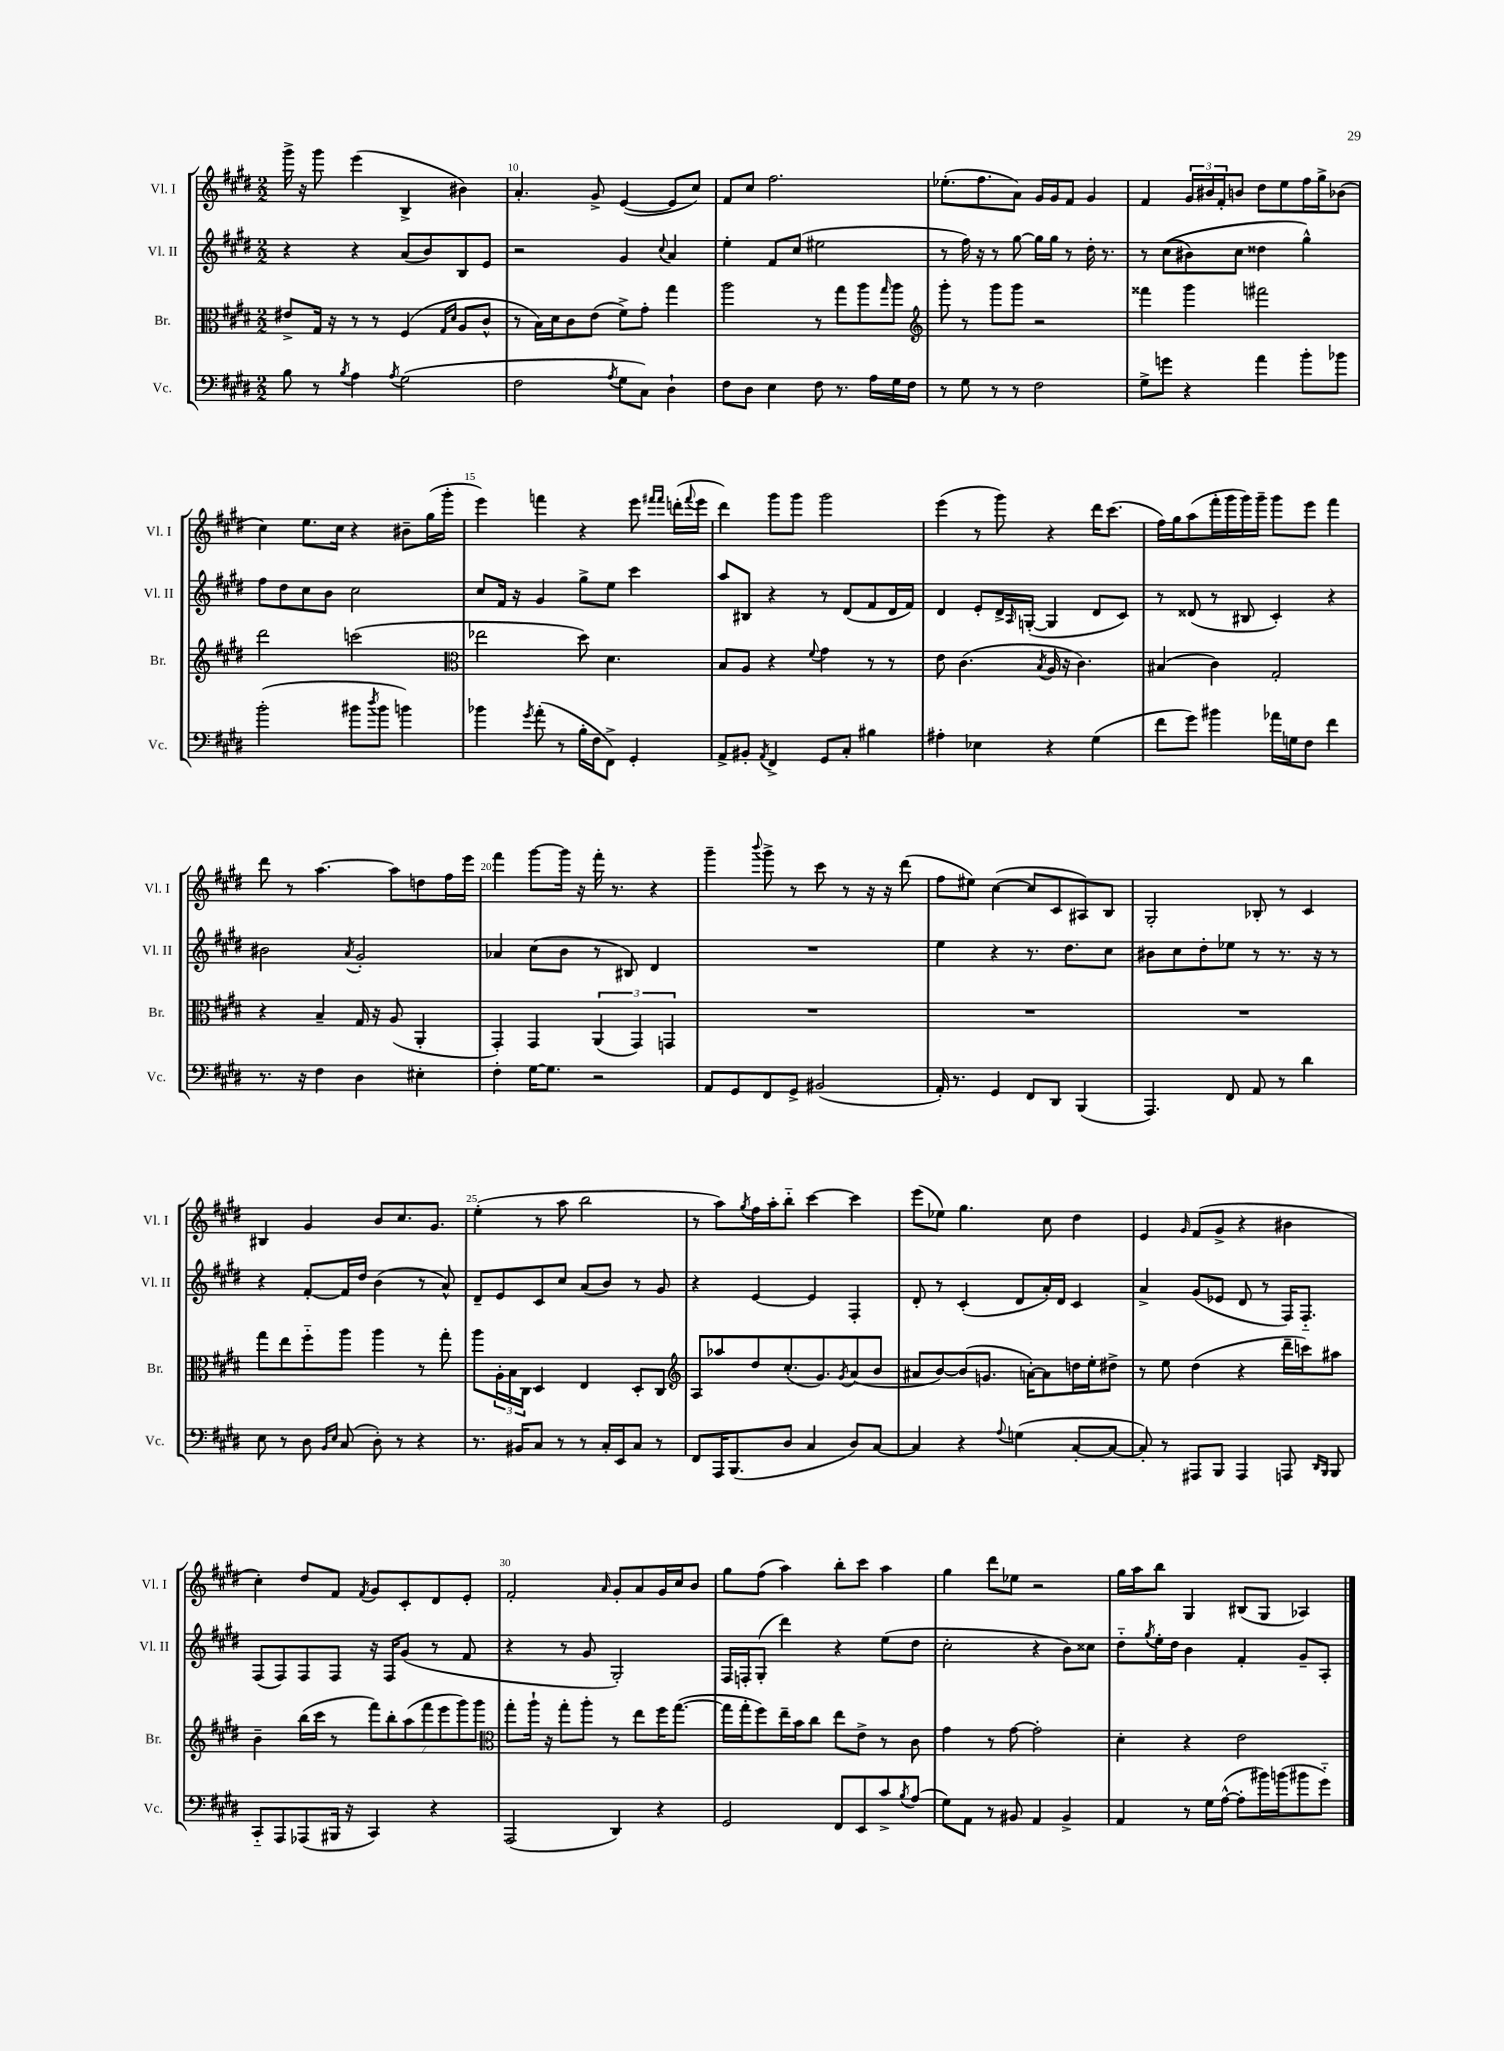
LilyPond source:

<<
\new StaffGroup <<
\new Staff = "s0" \with { instrumentName = "Vl. I" shortInstrumentName = "Vl. I" } {
    \clef treble \key e \major \numericTimeSignature \time 2/2
    gis'''16-> r16 gis'''8 e'''4( b4-> bis'4) |
    a'4.-. gis'8-> e'4~( e'8 cis''8) |
    fis'8 cis''8 fis''2. |
    ees''8.-.( fis''8. a'8) gis'16 gis'16 fis'8 gis'4 |
    fis'4 \tuplet 3/2 { gis'16 bis'16 fis'16-. } b'8 dis''8 e''8 fis''16 gis''16-> bes'8( |
    cis''4) e''8. cis''16 r4 bis'8-- gis''16( gis'''16-. |
    e'''4) f'''4 r4 e'''8 \grace { fis'''16 fis'''16 } d'''16-.( \appoggiatura { fis'''8 } e'''16 |
    dis'''4) gis'''8 gis'''8 gis'''2 |
    e'''4( r8 gis'''8) r4 dis'''16 cis'''8.( |
    fis''16) gis''16 a''8( fis'''16-. gis'''16 gis'''16) gis'''16-- gis'''8 e'''8 fis'''4 |
    dis'''8 r8 a''4.~ a''8 d''8 fis''16 e'''16 |
    fis'''4 gis'''8~ gis'''16 r16 fis'''16-. r8. r4 |
    gis'''4-- \appoggiatura { b'''8 } gis'''8-> r8 cis'''8 r8 r16 r16 dis'''8( |
    fis''8 eis''8) cis''4~( cis''8 cis'8 ais8) b8 |
    gis2-. bes8-. r8 cis'4 |
    bis4 gis'4 b'8 cis''8. gis'8. |
    e''4-.( r8 a''8 b''2 |
    r8 a''8) \acciaccatura { gis''8 } fis''16 a''16-. b''8-_ cis'''4~ cis'''4 |
    e'''8( ees''8) gis''4. cis''8 dis''4 |
    e'4 \grace { gis'16 } fis'8( gis'8-> r4 bis'4 |
    cis''4-.) dis''8 fis'8 \acciaccatura { fis'8 } gis'8 cis'8-. dis'8 e'8-. |
    fis'2-. \grace { a'16 } gis'8-. a'8 gis'16 cis''16 b'8 |
    gis''8 fis''8( a''4) b''8-. cis'''8 a''4 |
    gis''4 dis'''8 ees''8 r2 |
    gis''16 a''16 b''8 gis4 bis8( gis8 aes4) \bar "|." |
}
\new Staff = "s1" \with { instrumentName = "Vl. II" shortInstrumentName = "Vl. II" } {
    \clef treble \key e \major \numericTimeSignature \time 2/2
    r4 r4 a'8( b'8) b8 e'8 |
    r2 gis'4 \appoggiatura { cis''8 } a'4 |
    e''4-. fis'8 cis''8( eis''2 |
    r8 fis''16) r16 r8 gis''8~ gis''16 gis''16 r8 dis''16-. r8. |
    r8 cis''8(\( bis'8) cis''8 disis''4 gis''4-^\) |
    fis''8 dis''8 cis''8 b'8 cis''2 |
    cis''8 fis'16 r16 gis'4 gis''8-> e''8 cis'''4 |
    a''8 bis8 r4 r8 dis'8( fis'8 dis'16 fis'16) |
    dis'4 e'8-. dis'16-> \grace { a16 } g16~-.( g4 dis'8 cis'8) |
    r8 disis'8( r8 bis8 cis'4-.) r4 |
    bis'2 \acciaccatura { a'8 } gis'2-. |
    aes'4 cis''8( b'8 r8 bis8) dis'4 |
    R1 |
    e''4 r4 r8. dis''8. cis''8 |
    bis'8 cis''8 dis''8-. ees''8 r8 r8. r16 r8 |
    r4 fis'8~-. fis'16 dis''16 b'4( r8 a'8-^) |
    dis'8-- e'8 cis'8 cis''8 a'8( b'8) r8 gis'8 |
    r4 e'4~ e'4 fis4-. |
    dis'8-. r8 cis'4-.( dis'8 a'16-.) dis'16 cis'4 |
    a'4-> gis'8( ees'8 dis'8 r8 fis16) fis8.-_ |
    fis8( fis8) fis8 fis8 r16 fis16 gis'8( r8 fis'8 |
    r4 r8 gis'8 gis2-.) |
    fis16 f16-. gis8-.( dis'''4) r4 e''8( dis''8 |
    cis''2-. r4 b'8) cisis''8 |
    dis''8-_ \acciaccatura { gis''8 } e''16-. dis''16 b'4 fis'4-. gis'8-- a8-. \bar "|." |
}
\new Staff = "s2" \with { instrumentName = "Br." shortInstrumentName = "Br." } {
    \clef alto \key e \major \numericTimeSignature \time 2/2
    eis'8-> gis16 r16 r8 r8 fis4( \grace { gis16 dis'16 } a8 cis'8-^ |
    r8 b16) dis'16 cis'8 e'8( fis'8->) gis'8-. gis''4 |
    a''2 r8 gis''8 a''8 \grace { gis''16 } a''8 |
    \clef treble gis'''8-. r8 gis'''8 gis'''8 r2 |
    fisis'''4 gis'''4 fis'''2 |
    dis'''2 c'''2( |
    \clef alto ees''2 dis''8) dis'4. |
    b8 a8 r4 \appoggiatura { fis'8 } gis'4 r8 r8 |
    e'8 cis'4.( \acciaccatura { b8 } a16 r16 cis'4.) |
    bis4( cis'4) gis2-. |
    r4 b4-- gis16 r16 a8( a,4-. |
    gis,4-.) gis,4 \tuplet 3/2 { a,4( gis,4) g,4 } |
    R1 |
    R1 |
    R1 |
    gis''8 e''8 fis''8-_ a''8 a''4 r8 gis''8-. |
    a''8 \tuplet 3/2 { a16-. b16 cis16 } dis4 e4 dis8-. cis8 |
    \clef treble a8 aes''8 dis''8 cis''8.-.( gis'8.) \acciaccatura { gis'8 } a'8( b'8 |
    ais'8 b'8~) b'8( g'8. a'16~-.) a'8 d''16 e''16-. dis''8-> |
    r8 e''8 dis''4( r4 dis'''16-- c'''16) ais''8 |
    b'4-- b''16( cis'''16 r8 \tuplet 7/4 { fis'''8) b''8-. a''8( fis'''8 e'''8 gis'''8) gis'''8 } |
    \clef alto gis''8-. a''16-! r16 gis''8-. a''8-. r8 e''8 fis''16 gis''8.~( |
    gis''16 gis''16-. fis''8) e''16-- b'16 cis''8 e''8 e'8-> r8 cis'8 |
    gis'4 r8 gis'8~ gis'2-. |
    dis'4-. r4 e'2 \bar "|." |
}
\new Staff = "s3" \with { instrumentName = "Vc." shortInstrumentName = "Vc." } {
    \clef bass \key e \major \numericTimeSignature \time 2/2
    b8 r8 \acciaccatura { b8 } a4 \acciaccatura { a8 } gis2( |
    fis2 \acciaccatura { a8 } gis8 cis8) dis4-! |
    fis8 dis8 e4 fis8 r8. a16 gis16 fis16 |
    r8 gis8 r8 r8 fis2 |
    gis8-> g'8 r4 a'4 b'8-. bes'8 |
    b'2-.( bis'8 \acciaccatura { dis''8 } bis'8 b'4) |
    bes'4 \acciaccatura { gis'8 } a'8-.( r8 b16-. fis16 fis,8->) gis,4-. |
    a,8-> bis,8-. \acciaccatura { a,8 } fis,4-> gis,8 cis8-. bis4 |
    ais4-. ees4 r4 gis4( |
    fis'8 gis'8) bis'4 aes'16 g16 fis8 fis'4 |
    r8. r16 fis4 dis4 eis4-. |
    fis4-. gis16~ gis8. r2 |
    a,8 gis,8 fis,8 gis,8-> bis,2( |
    a,16-.) r8. gis,4 fis,8 dis,8 b,,4( |
    a,,4.) fis,8 a,8 r8 dis'4 |
    e8 r8 dis8 \grace { b,16 e16 } cis8( dis8-.) r8 r4 |
    r8. bis,16 cis8 r8 r8 cis16-. e,16 cis8 r8 |
    fis,8 a,,16 b,,8.( dis8 cis4 dis8) cis8~ |
    cis4 r4 \appoggiatura { a8 } g4( cis8~-. cis8~ |
    cis8-.) r8 ais,,8 b,,8 ais,,4 a,,8 \grace { dis,16 b,,16 } b,,8 |
    cis,8-_ a,,8 aes,,8( bis,,16 r16 cis,4) r4 |
    a,,2( dis,4) r4 |
    gis,2 fis,8 e,8 cis'8-> \acciaccatura { b8 } a8( |
    gis8) a,8 r8 bis,8 a,4 bis,4-> |
    a,4 r8 gis16 a16~-^( a8-. bis'16) b'16( bis'8 gis'8-_) \bar "|." |
}
>>
>>
\layout { \context { \Score currentBarNumber = #9 \override BarNumber.break-visibility = ##(#f #t #t) barNumberVisibility = #(every-nth-bar-number-visible 5) } }
